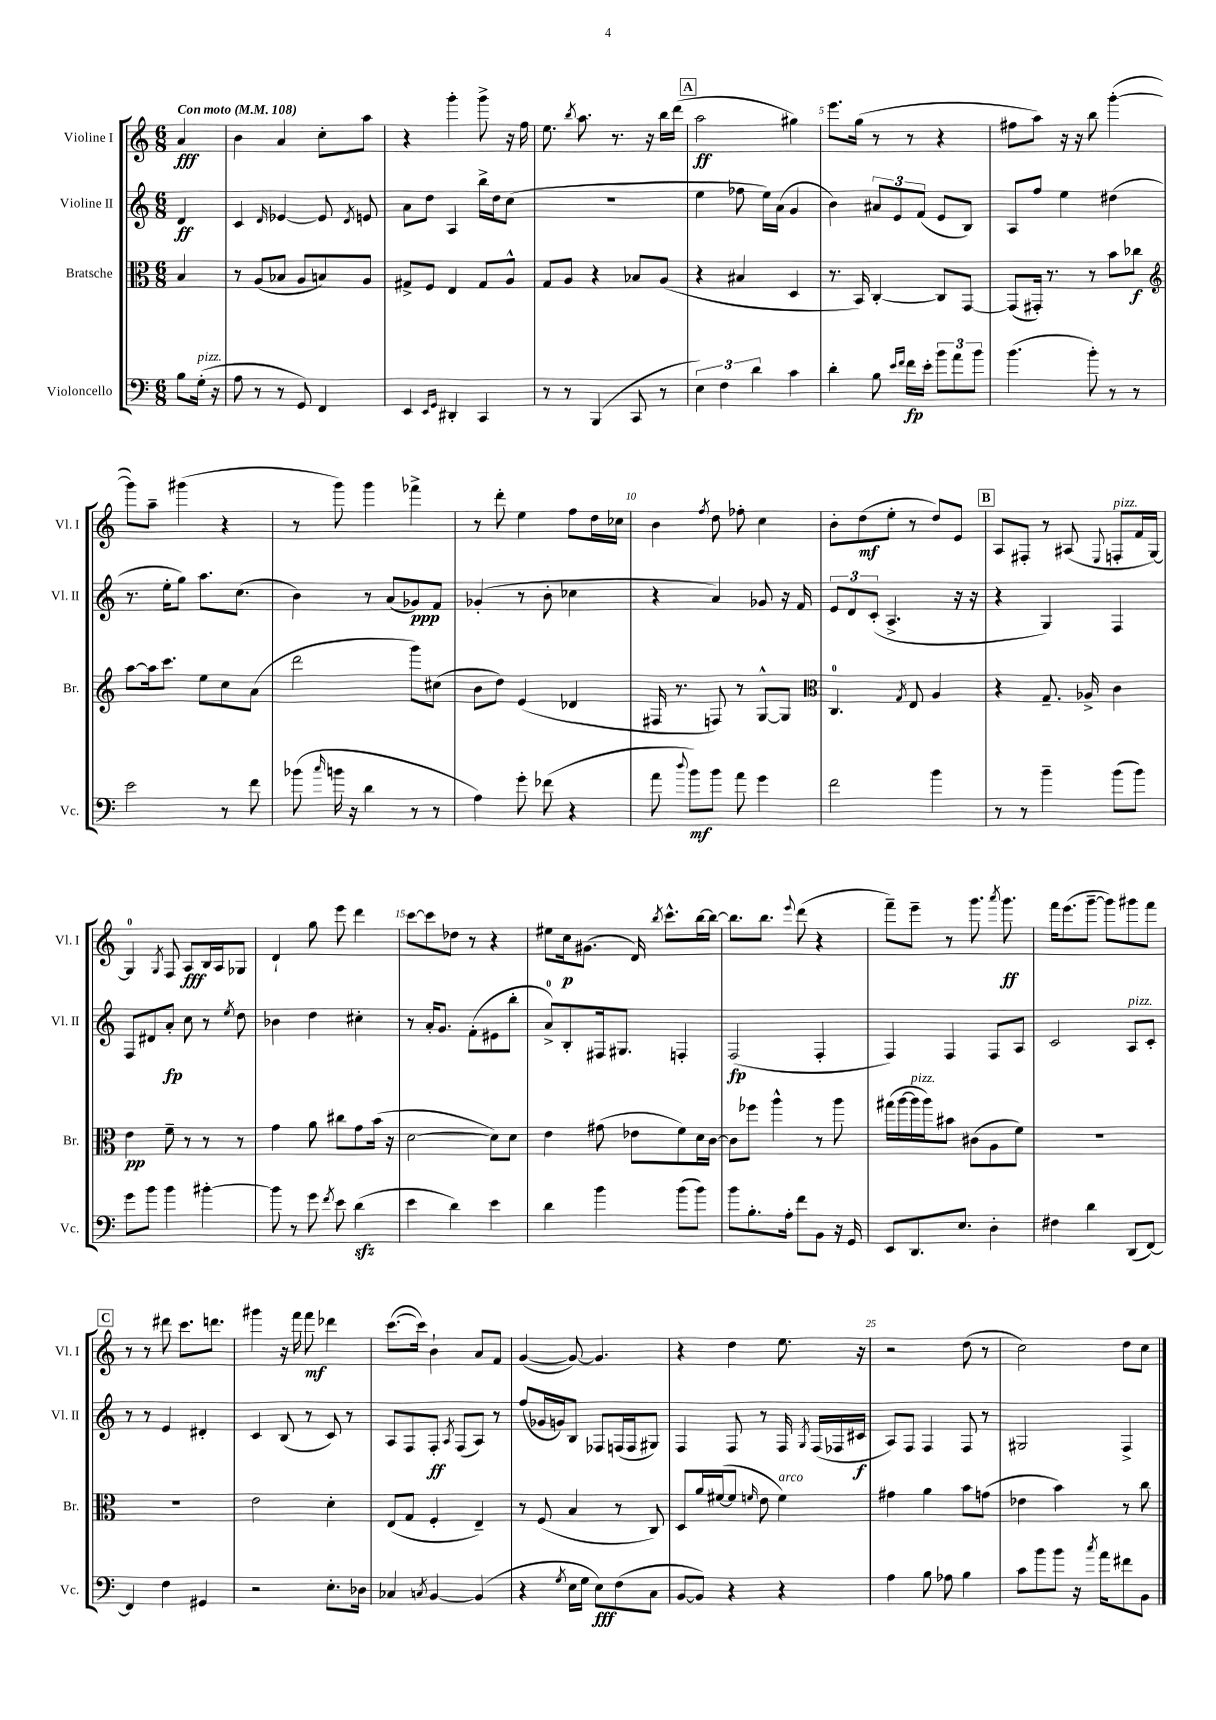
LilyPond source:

<<
\new StaffGroup <<
\new Staff = "s0" \with { instrumentName = "Violine I" shortInstrumentName = "Vl. I" } {
    \clef treble \key c \major \numericTimeSignature \time 6/8 \partial 4 \tempo "Con moto" 4 = 108
    \autoBeamOff a'4\fff |
    b'4 a'4 c''8[-. a''8] |
    r4 g'''4-. g'''8-> r16 f''16 |
    e''8. \acciaccatura { b''8 } a''8. r8. r16 b''16[ d'''16]( |
    \mark \markup { \box "A" } a''2\ff gis''4) |
    e'''8.[ g''16]( r8 r8 r4 |
    fis''8[ a''8]) r16 r16 b''8 g'''4~-.( |
    g'''8[) a''8]-- gis'''4( r4 |
    r8 g'''8) g'''4 fes'''4-> |
    r8 d'''8-. e''4 f''8[ d''16 ces''16] |
    b'4 \acciaccatura { f''8 } d''8 fes''8-. c''4 |
    b'8[-. d''8\mf( e''8]-. r8 d''8[) e'8] |
    \mark \markup { \box "B" } a8[ fis8]-. r8 ais8( \appoggiatura { e8 } f8[-.^\markup { \italic "pizz." } f'16 g16]~) |
    g4-0 \acciaccatura { g8 } f8 a8[\fff b16 a16 ges8] |
    d'4-! g''8 e'''8 d'''4 |
    c'''8[~ c'''8 des''8] r8 r4 |
    eis''8[ c''16\p gis'8.]( d'16) \acciaccatura { b''8 } c'''8.[-^ b''16~ b''16]~ |
    b''8.[ b''8.] \appoggiatura { e'''8 } d'''8( r4 |
    f'''8[--) e'''8]-- r8 g'''8. \acciaccatura { a'''8 } g'''8.\ff |
    f'''16[ e'''8.( g'''8]~-- g'''8[) gis'''8 f'''8] |
    \mark \markup { \box "C" } r8 r8 dis'''8 c'''8.[ d'''8.] |
    gis'''4 r16 f'''16 f'''8\mf des'''4 |
    c'''8.[~( c'''16]) b'4-! a'8[ f'8] |
    g'4~( g'8~) g'4. |
    r4 d''4 e''8. r16 |
    r2 d''8( r8 |
    c''2) d''8[ c''8] \bar "|." |
}
\new Staff = "s1" \with { instrumentName = "Violine II" shortInstrumentName = "Vl. II" } {
    \clef treble \key c \major \numericTimeSignature \time 6/8 \partial 4
    \autoBeamOff d'4\ff |
    c'4 \grace { d'16 } ees'4~ ees'8 \acciaccatura { d'8 } e'8 |
    a'8[ d''8] a4 b''16[-> d''16 c''8]( |
    R2. |
    \mark \markup { \box "A" } e''4 fes''8 e''16[) a'16]( g'4 |
    b'4) \tuplet 3/2 { ais'8[ e'8 f'8]( } e'8[ b8]) |
    a8[ f''8] e''4 dis''4( |
    r8. e''16[-. g''8]) a''8.[ c''8.]( |
    b'4) r8 a'8[( ges'8\ppp) f'8] |
    ges'4-.( r8 b'8-. ces''4 |
    r4 a'4) ges'8 r16 f'16 |
    \tuplet 3/2 { e'8[ d'8 c'8]-.( } a4.-> r16 r16 |
    \mark \markup { \box "B" } r4 g4) f4 |
    f8[ dis'8 a'8]-.\fp c''8 r8 \acciaccatura { e''8 } d''8 |
    bes'4 d''4 cis''4-. |
    r8 a'16[-. g'8.] f'8[-.( eis'8 b''8]-. |
    a'8[-0->) b8-. fis16 gis8.] f4-. |
    f2\fp( f4-. |
    f4) f4 f8[ a8] |
    c'2 a8[^\markup { \italic "pizz." } c'8]-. |
    \mark \markup { \box "C" } r8 r8 e'4 dis'4-. |
    c'4 b8( r8 c'8) r8 |
    a8[ f8 f8]-.\ff \acciaccatura { a8 } f8[( a8]) r8 |
    f''8[( ges'16 g'16) b8] fes8[ f16( f16 gis8]) |
    f4 f8 r8 f16 \acciaccatura { g8 } f16[( fes16 cis'16]\f |
    a8[) f8] f4 f8 r8 |
    gis2 f4-> \bar "|." |
}
\new Staff = "s2" \with { instrumentName = "Bratsche" shortInstrumentName = "Br." } {
    \clef alto \key c \major \numericTimeSignature \time 6/8 \partial 4
    \autoBeamOff b4 |
    r8 a8[( bes8] a8[ b8) a8] |
    gis8[-> f8] e4 gis8[ a8]-^ |
    g8[ a8] r4 bes8[ a8]( |
    \mark \markup { \box "A" } r4 bis4 d4 |
    r8. b,16) c4~-. c8[ g,8]~ |
    g,8[( gis,16]-.) r8. r8 b'8[ ces''8]\f |
    \clef treble a''8[~ a''16 c'''8.] e''8[ c''8 a'8]( |
    d'''2 g'''8[) cis''8]( |
    b'8[ d''8]) e'4( des'4 |
    fis16 r8. f8) r8 g8[~-^ g8] |
    \clef alto c4.-0 \acciaccatura { g8 } e8 a4 |
    \mark \markup { \box "B" } r4 g8.-- aes16-> c'4 |
    e'4\pp f'8-- r8 r8 r8 |
    g'4 a'8 cis''8[ g'8 b'16]( r16 |
    d'2~ d'8[) d'8] |
    e'4 gis'8( ees'8[ f'8) d'16 c'16]~ |
    c'8[ fes''8] a''4-^ r8 a''8 |
    gis''16[( a''16~ a''16^\markup { \italic "pizz." } a''16) bis'8] cis'8[( a8 f'8]) |
    R2. |
    \mark \markup { \box "C" } R2. |
    e'2 d'4-. |
    e8[( g8] f4-. e4--) |
    r8 f8( b4 r8 c8) |
    d8[ a'16 fis'16~( fis'8] \grace { f'16 } e'8 f'4^\markup { \italic "arco" }) |
    gis'4 a'4 b'8[ g'8]( |
    ees'4 b'4) r8 c''8 \bar "|." |
}
\new Staff = "s3" \with { instrumentName = "Violoncello" shortInstrumentName = "Vc." } {
    \clef bass \key c \major \numericTimeSignature \time 6/8 \partial 4
    \autoBeamOff b8[ g16]-.^\markup { \italic "pizz." }( r16 |
    a8 r8 r8 g,8) f,4 |
    e,4 \grace { e,16[ g,16] } dis,4-. c,4 |
    r8 r8 b,,4( c,8 r8 |
    \mark \markup { \box "A" } \tuplet 3/2 { e4) f4 d'4 } c'4 |
    d'4-. b8 \grace { e'16[ f'16] } f'16[\fp e'16]-. \tuplet 3/2 { b'8[ a'8 b'8] } |
    b'4.( b'8-.) r8 r8 |
    e'2 r8 f'8 |
    bes'8( \grace { c''16 } b'16 r16 d'4 r8 r8 |
    a4) g'8-. fes'8( r4 |
    a'8 \appoggiatura { d''8 } b'8[\mf) b'8] a'8 g'4 |
    f'2 b'4 |
    \mark \markup { \box "B" } r8 r8 b'4-- b'8[( b'8]) |
    g'8[ b'8] b'4 bis'4~-. |
    bis'8 r8 g'8 \acciaccatura { f'8 } e'8 d'4\sfz( |
    e'4 d'4) e'4 |
    d'4 b'4 b'8[( b'8]) |
    b'8[ b8.-. a16]-. f'8[ b,8] r16 g,16 |
    e,8[ d,8. e8.] d4-. |
    fis4 d'4 d,8[( f,8]~) |
    \mark \markup { \box "C" } f,4 f4 gis,4 |
    r2 e8.[-. des16] |
    ces4 \acciaccatura { c8 } b,4~ b,4( |
    r4 \acciaccatura { g8 } e16[ g16] e8[\fff) f8( c8] |
    b,8[~ b,8]) r4 r4 |
    a4 b8 aes8 b4 |
    c'8[ b'8 b'8] r16 \acciaccatura { c''8 } a'16[ fis'8 b,8] \bar "|." |
}
>>
>>
\layout { \context { \Score \override BarNumber.break-visibility = ##(#f #t #t) barNumberVisibility = #(every-nth-bar-number-visible 5) } }
